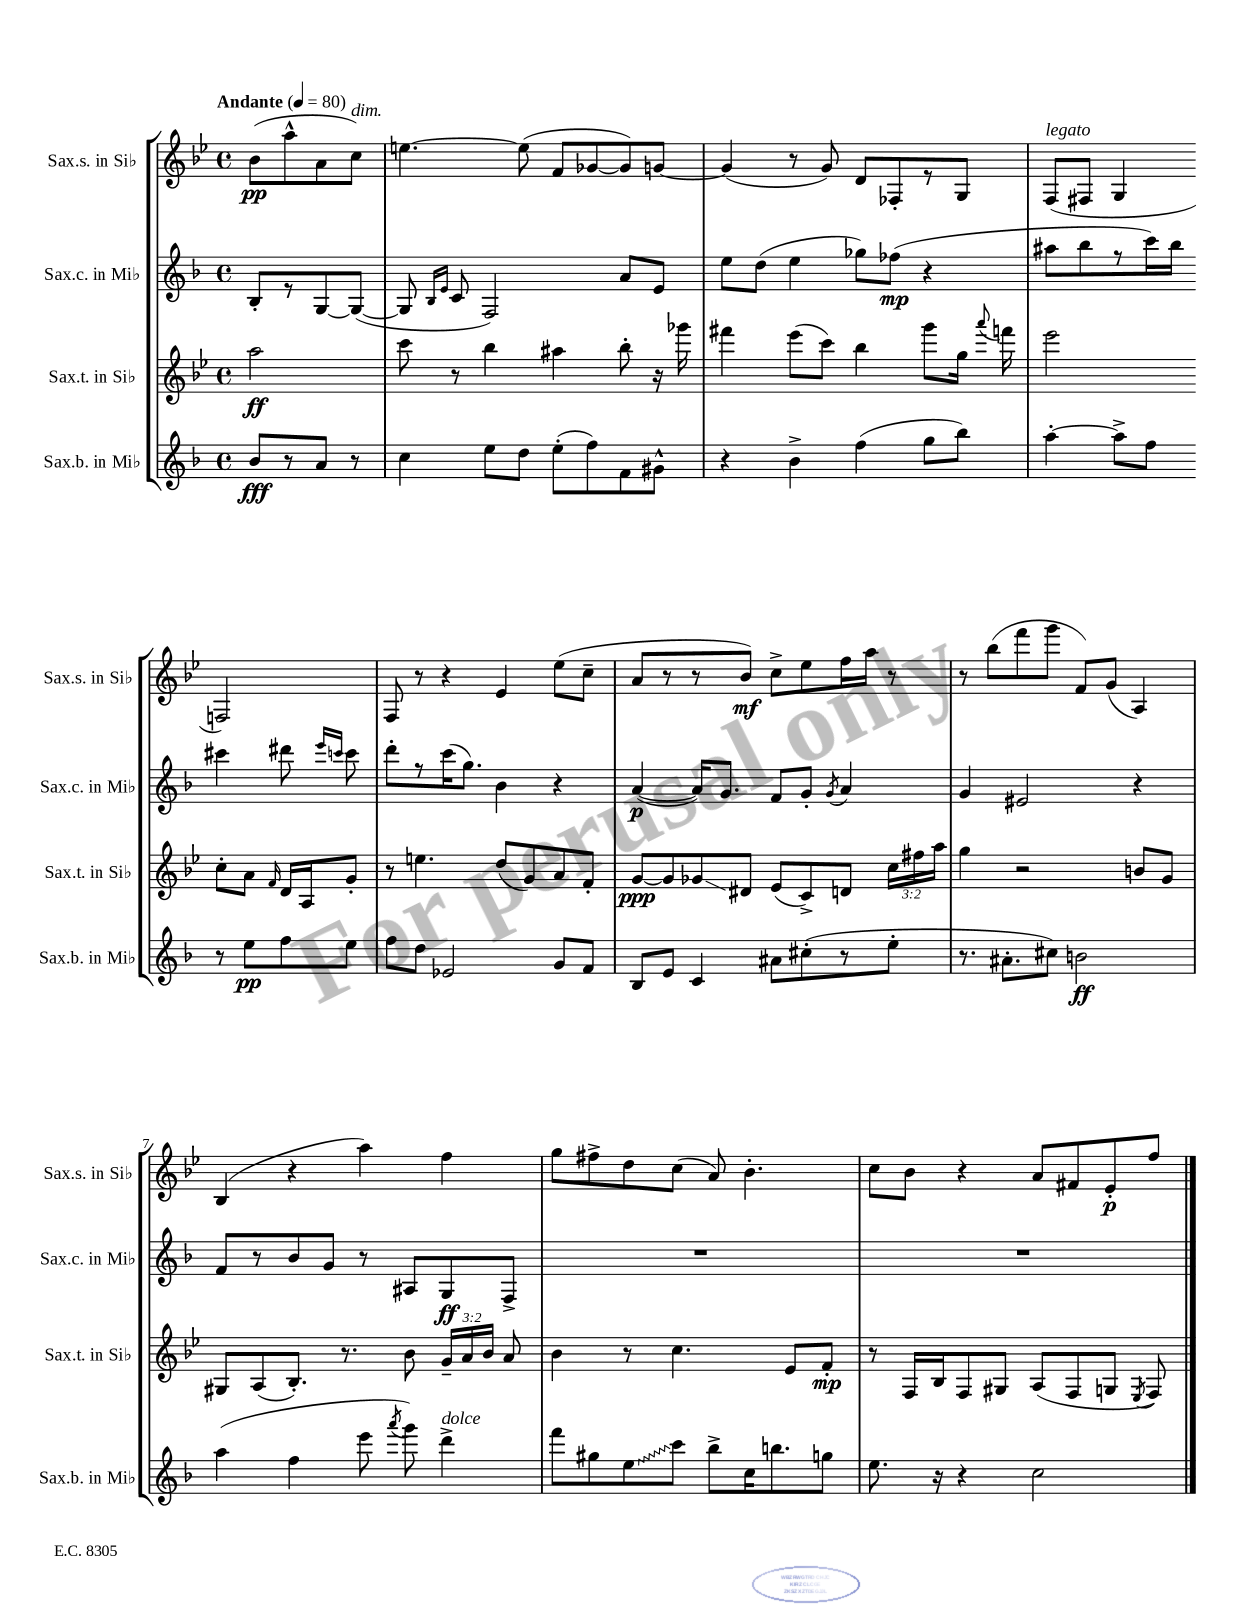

**kern	**kern	**kern	**kern
*staff4	*staff3	*staff2	*staff1
*clefG2	*clefG2	*clefG2	*clefG2
*k[b-]	*k[b-e-]	*k[b-]	*k[b-e-]
*M4/4	*M4/4	*M4/4	*M4/4
*met(c)	*met(c)	*met(c)	*met(c)
*MM80	*MM80	*MM80	*MM80
8b-	2aa	8B-'	(8b-
8r	.	8r	8aa^^
8a	.	[8G	8a
8r	.	(8G_	8cc)
=	=	=	=
4cc	8ccc	8G]	[4.ee
.	.	16qqB-	.
.	.	16qqe	.
.	8r	8c	.
8ee	4bb-	2F)	.
8dd	.	.	(8ee]
(8ee'	4aa#	.	8f
8ff)	.	.	[8g-
8f	8bb-'	8a	8g-])
8g#^^	16r	8e	[8g
.	16ggg-	.	.
=	=	=	=
4r	4fff#	8ee	(4g]
.	.	(8dd	.
4b-^	(8eee-	4ee	8r
.	8ccc)	.	8g)
(4ff	4bb-	8gg-)	8d
.	.	(8ff-	8F-'
8gg	8ggg	4r	8r
8bb-)	16gg	.	8G
.	8qqaaa	.	.
.	16fff	.	.
=	=	=	=
[4aa'	2eee-	8aa#	(8F
.	.	8bb-	8F#
8aa^]	.	8r	4G
8ff	.	16ccc)	.
.	.	16bb-	.
8r	8cc'	4ccc#	2F)
8ee	8a	.	.
.	16qqf	.	.
8ff	16d	8ddd#	.
.	16A	.	.
.	.	16qqeee	.
.	.	16qqccc	.
8ee	8g'	8ccc	.
=	=	=	=
8ff	8r	8ddd'	8F
8dd	4.ee	8r	8r
2e-	.	(16ccc	4r
.	.	8.gg)	.
.	(8dd	4b-	4e-
.	8g)	.	.
8g	8a	4r	(8ee-
8f	8f'	.	8cc~
=	=	=	=
8B-	[8g	([4a	8a
8e	8g]	.	8r
4c	8g-	16a])	8r
.	.	8.g	.
.	8d#	.	8b-)
8a#	(8e-	8f	8cc^
(8cc#'	8c^)	8g'	8ee-
.	.	8qg	.
8r	8d	4a	16ff
.	.	.	16aa
8ee'	24cc	.	8r
.	24ff#	.	.
.	24aa	.	.
=	=	=	=
8.r	4gg	4g	8r
.	.	.	(8bb-
8.a#'	.	.	.
.	2r	2e#	8fff
8cc#)	.	.	8ggg
2b	.	.	8f)
.	.	.	(8g
.	8b	4r	4A)
.	8g	.	.
=	=	=	=
(4aa	8G#	8f	(4B-
.	(8A	8r	.
4ff	8.B-')	8b-	4r
.	.	8g	.
.	8.r	.	.
8eee	.	8r	4aa)
8qaaa	.	.	.
8ggg)	8b-	8A#	.
4ddd^	24g~	8G	4ff
.	24a	.	.
.	24b-	.	.
.	8a	8F^	.
=	=	=	=
8fff	4b-	1r	8gg
8gg#	.	.	8ff#^
8ee	8r	.	8dd
8ccc	4.cc	.	(8cc
8bb-^	.	.	8a)
16cc	.	.	4.b-'
8.bb	.	.	.
.	8e-	.	.
8gg	8f'	.	.
=	=	=	=
8.ee	8r	1r	8cc
.	16F	.	8b-
16r	16B-	.	.
4r	8F	.	4r
.	8G#	.	.
2cc	(8A	.	8a
.	8F	.	8f#
.	8G	.	8e-'
.	8qE-	.	.
.	8F)	.	8ff
==	==	==	==
*-	*-	*-	*-
